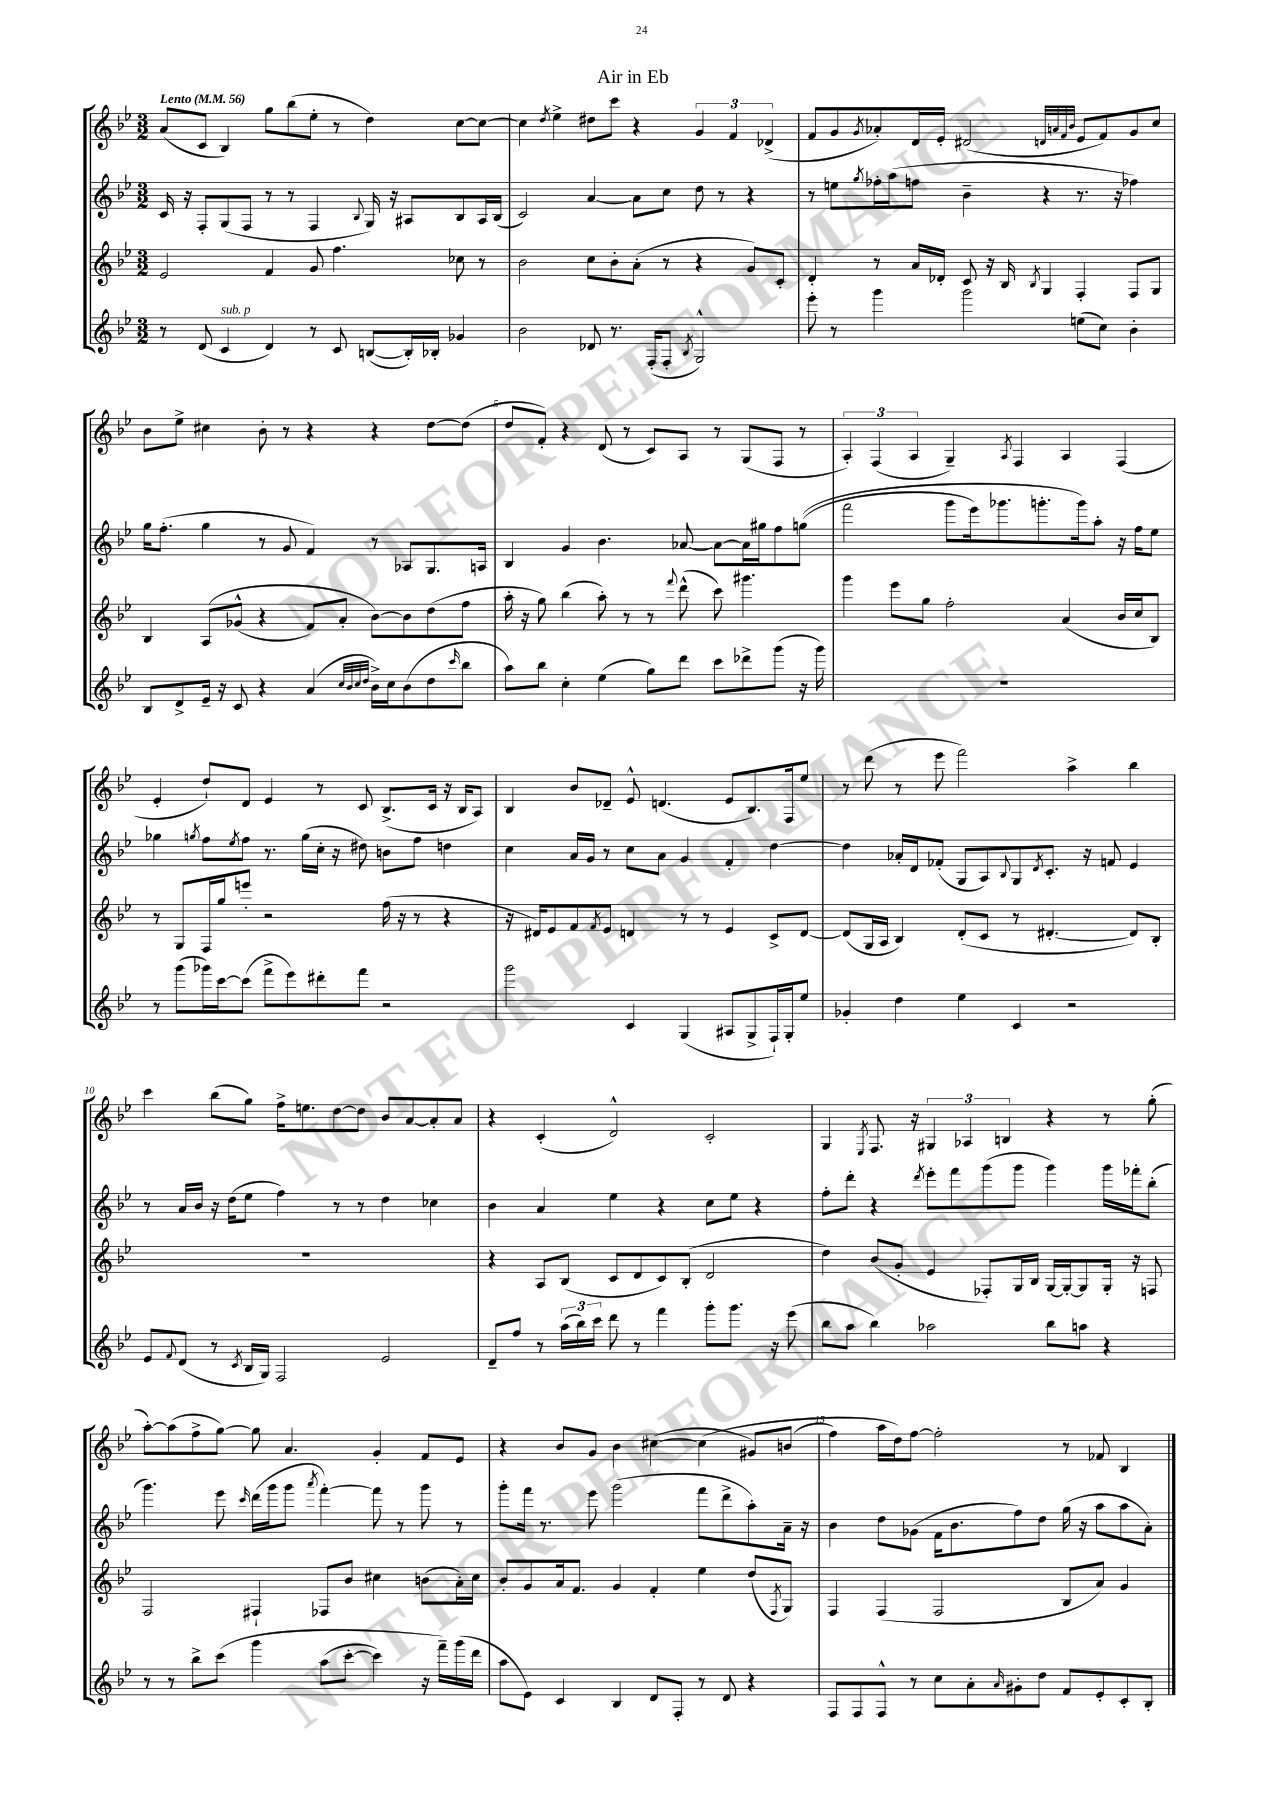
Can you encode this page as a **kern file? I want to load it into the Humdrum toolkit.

**kern	**kern	**kern	**kern
*part4	*part3	*part2	*part1
*staff4	*staff3	*staff2	*staff1
*clefG2	*clefG2	*clefG2	*clefG2
*k[b-e-]	*k[b-e-]	*k[b-e-]	*k[b-e-]
*M3/2	*M3/2	*M3/2	*M3/2
*MM56	*MM56	*MM56	*MM56
=1	=1	=1	=1
!	!	!	!LO:TX:a:B:t=Lento
8r	2e-/	16c/	(8a/L
.	.	16r	.
(8d/	.	8F'/L	8c/J
!LO:TX:a:i:t=sub. p	!	!	!
4c/	.	(8G/	4B-/)
.	.	8F/J	.
4d/)	4f/	8r	8gg\L
.	.	8r	(8bb-\
8r	8g/	4F/	8ee-'\J
8c/	4.ff\	.	8r
.	.	8qqB-/	.
([8Bn/L	.	16G/)	4dd\)
.	.	16r	.
16B'/L])	.	8A#X/L	.
16B-X'/JJ	.	.	.
4g-X/	8cc-X\	8B-/	[8cc\L
.	8r	16A#/L	8cc\J_
.	.	(16B-/JJ	.
=2	=2	=2	=2
2b-\	2b-\	2c/)	4cc\]
.	.	.	8qdd/
.	.	.	4ee-^\
8d-X/	8cc\L	[4a/	8dd#X\L
8.r	8b-'\	.	8ccc\J
.	(8a'\J	8a\L]	4r
(16F'/KL	.	.	.
8F'/J	8r	8cc\J	.
8qB-/	.	.	.
2G^^/)	4r	8dd\	6g/
.	.	8r	.
.	.	.	6f/
.	8g/L)	4r	.
.	.	.	(6d-X^/
.	8c'/J	.	.
=3	=3	=3	=3
8eee-'\	4d'/	8r	8f/L
8r	.	8een\L	8g/
.	.	8qgg/	8qg/
4ggg\	8r	16ff-X'\L	8a-X'/)
.	.	(16aa\J	.
.	16a/LL	8ffn\J	16d/L
.	16d-X'/JJ	.	16e-'/JJ
2ggg\	8c/	4b-~\	(2d#X/
.	16r	.	.
.	16B-/	.	.
.	8qB-/	.	.
.	4G/	4r	.
.	.	.	32qqdn/LLL
.	.	.	32qqan/
.	.	.	32qqf/
.	.	.	32qqb-/JJJ
(8een\L	4F'/	8.r	8e-/L
8cc\J)	.	.	8f/)
.	.	16r	.
4b-'\	8F/L	4ff-X\)	8g/
.	8G/J	.	8cc/J
!!LO:LB:g=z
=4	=4	=4	=4
8B-/L	4B-/	16gg\KL	8b-\L
.	.	(8.ff'\J	.
8d^/	.	.	8ee-^\J
16e-~/Jk	(8A/L	4gg\	4cc#X\
16r	.	.	.
8c/	(8g-X^^/J	.	.
4r	4r	8r	8b-'\
.	.	8g/	8r
(4a/	8f/L)	4f/)	4r
.	8a'/J	.	.
32qqcc/LLL	.	.	.
32qqb-/	.	.	.
32qqcc/	.	.	.
32qqdd/JJJ	.	.	.
16b-^\LL)	[8b-\L)	8r	4r
16cc\J	.	.	.
(8b-\	8b-\]	8A-X/L	.
8dd\	(8dd\	8.G/	[8dd\L
16qqccc/	.	.	.
8bb-\J	8ff\J	.	(8dd\J]
.	.	16An/Jk	.
=5	=5	=5	=5
8aa\L)	16aa'\	4B-/	8dd/L
.	16r	.	.
8bb-\J	8gg\)	.	8f'/J)
4cc'\	(4bb-\	4g/	4r
(4ee-\	8aa'\)	4.b-\	(8d/
.	8r	.	8r
8gg\L)	8r	.	8c/L)
.	8qqfff/	.	.
8ddd\J	(8ddd^^\	[8a-X/	8A/J
8ccc\L	8ccc\)	8a-\L_	8r
8ddd-X^\	4.ggg#X\	16a-\L]	(8G/L
.	.	16gg#X\J	.
(8ggg\J	.	8ff\	8F/J
16r	.	((8ggn\J	8r
16ggg\)	.	.	.
=6	=6	=6	=6
1.r	4ggg\	2fff\	6A'/)
.	.	.	(6F/
.	8eee-\L	.	.
.	.	.	6A/
.	8gg\J	.	.
.	2ff'\	8ggg\L	4G~/)
.	.	16eee-\k)	.
.	.	8.ggg-X\	.
.	.	.	8qA/
.	.	.	4F/
.	.	8.gggn'\	.
.	(4a/	.	4A/
.	.	16ggg\k)	.
.	.	8aa'\J	.
.	16b-/LL	16r	(4F/
.	16cc/J	16ff\KL	.
.	8B-/J)	8ee-\J	.
!!LO:LB:g=z
=7	=7	=7	=7
8r	8r	4gg-X\	4e-'/
(8ggg\L	8G/L	.	.
.	.	8qggn/	.
16ggg-X\L)	16F/L	8ff\L	8dd`/L)
[16ccc\J	16gg/J	.	.
.	.	8qee-/	.
(8ccc\J]	8eeen'/J	8ff\J	8d/J
8fff^\L	2r	8.r	4e-/
8eee-\)	.	.	.
.	.	(16gg\LL	.
8ddd#X'\	.	16cc'\JJ	8r
.	.	16r	.
8fff\J	.	8dd#X\)	8c/
2r	(16ff\	8bn\L	(8.B-^/L
.	16r	.	.
.	8r	8ff\J	.
.	.	.	16c/Jk
.	4r	4ddn\	16r
.	.	.	16B-/KL
.	.	.	8A/J)
=8	=8	=8	=8
2ggg\	16r	4cc\	4B-/
.	16d#X/KL)	.	.
.	8e-/	.	.
.	8f/	16a/LL	8b-/L
.	.	16g/JJ	.
.	8qf/	.	.
.	8e-/J	8r	8d-X~/J
4c/	4dn/	8cc\L	8e-^^/
.	.	8a\J	(4.dn/
(4G/	8r	4g/	.
.	8r	.	.
8A#X/L	4e-/	4f'/	8e-/L
8G^/	.	.	8.B-/)
16F`/L)	8c^/L	[4dd\	.
16G'/J	.	.	16F/k
8ee-/J	[8d/J	.	8ee-/J
=9	=9	=9	=9
4g-X'/	(8d/L]	4dd\]	8r
.	16G/L	.	(8ddd\
.	16A/JJ	.	.
4dd\	4B-/)	16a-X'/LL	8r
.	.	16d/J	.
.	.	(8f-X'/J	8eee-\
4ee-\	(8d'/L	8G/L	2fff\)
.	8c/J	8A/)	.
.	.	8qqB-/	.
4c/	8r	8G/	.
.	.	8qd/	.
.	[4.d#X'/	8.c'/J	.
2r	.	.	4aa^\
.	.	16r	.
.	.	8fn/	.
.	8d#/L])	4e-/	4bb-\
.	8B-'/J	.	.
!!LO:LB:g=z
=10	=10	=10	=10
8e-/L	1.r	8r	4ccc\
8qqf/	.	.	.
(8d/J	.	16a/LL	.
.	.	16b-/JJ	.
8r	.	16r	(8bb-\L
.	.	(16dd\KL	.
8qc/	.	.	.
16B-/LL	.	8ee-\J	8gg\J)
16G/JJ)	.	.	.
2F/	.	4ff\)	16ff^\KL
.	.	.	8.een\
.	.	8r	[8dd\
.	.	8r	8dd\J]
2e-/	.	4dd\	8b-/L
.	.	.	[8a/
.	.	4cc-X\	8a'/]
.	.	.	8a/J
=11	=11	=11	=11
8d~/L	4r	4b-\	4r
8ff/J	.	.	.
8r	8A/L	4a/	(4c'/
(24aa\LL	(8B-/J	.	.
24bb-\)	.	.	.
24ccc\JJ	.	.	.
8ddd\	8c/L	4ee-\	2d^^/)
8r	8d/	.	.
4fff\	8c/)	4r	.
.	(8B-'/J	.	.
8ggg'\L	2d/	8cc\L	2c'/
8.ggg\J	.	8ee-\J	.
.	.	4r	.
16r	.	.	.
(8eee-\	.	.	.
=12	=12	=12	=12
8bb-\L	4dd\)	8ff'\L	4G/
8aa\J	.	8ddd'\J	.
.	.	.	8qE-/
4bb-\)	(8b-/L	4r	8.F/
.	8g'/J	.	.
.	.	.	16r
.	.	8qddd/	.
2aa-X\	4e-/	8eee-'\L	6G#X/
.	.	8fff\	.
.	.	.	6A-X/
.	8F-X'/L)	(8ggg\	.
.	.	.	6Bn/
.	16G/L	8ggg\J	.
.	16B-/JJ	.	.
8bb-\L	[16G/LL	4ggg\)	4r
.	16G'/J_	.	.
8aan\J	8G/]	.	.
4r	16G'/Jk	16ggg\LL	8r
.	16r	16fff-X'\J	.
.	8Fn/	(8bb-'\J	(8gg'\
!!LO:LB:g=z
=13	=13	=13	=13
8r	2F/	4.ggg\)	[8aa'\L)
8r	.	.	(8aa\]
8bb-^\L	.	.	8ff^\
(8ccc\J	.	8eee-\	[8gg\J)
.	.	16qqccc/	.
4ggg\	4F#X`/	(16ddd\LL	8gg\]
.	.	16ggg\J	.
.	.	8ggg\J	4.a/
.	.	8qaaa/	.
(8aa\L	8F-X/L	[4fff'\)	.
[8ccc'\J	8b-/J	.	.
4ccc\])	4cc#X\	8fff\]	4g'/
.	.	8r	.
16r	(8bn\L	8ggg\	8f/L
16fff~\LL)	.	.	.
(16ggg\	16a'\L)	8r	8e-/J
16ddd\JJ	16cc#\JJ	.	.
=14	=14	=14	=14
8aa\L	8b-'/L	8ggg'\L	4r
8e-\J)	8g/	16fff\Jk	.
.	.	8.r	.
4c/	16a/k	.	8b-/L
.	8.f/J	.	.
.	.	8eee-\	8g/J
4B-/	4g/	(2ggg\	4b-\
8d/L	4f'/	.	([4cc#X\
8F'/J	.	.	.
8r	4ee-\	8fff\L	(4cc#\]
8d/	.	8ddd^\	.
4r	(8dd/L	8aa'\)	8g#X/L)
.	8qF/	.	.
.	8G/J)	16a~\Jk	(8bn/J
.	.	16r	.
=15	=15	=15	=15
8F/L	4F/	4b-\	4ff\)
8F/	.	.	.
8F^^/J	(4F/	8dd\L	16aa\LL
.	.	.	16dd\J)
8r	.	(8g-X\J	[8ff\J
8cc\L	2F/	16f\KL	2ff'\]
.	.	8.b-\	.
8a'\	.	.	.
16qqa/	.	.	.
8g#X'\	.	8ff\)	.
8dd\J	.	8dd\J	.
8f/L	8B-/L	(16gg\	8r
.	.	16r	.
8e-'/	8a/J)	8aa\L	8f-X/
8c'/	4g/	8aa\	4B-/
8B-'/J	.	8a'\J)	.
==	==	==	==
*-	*-	*-	*-
